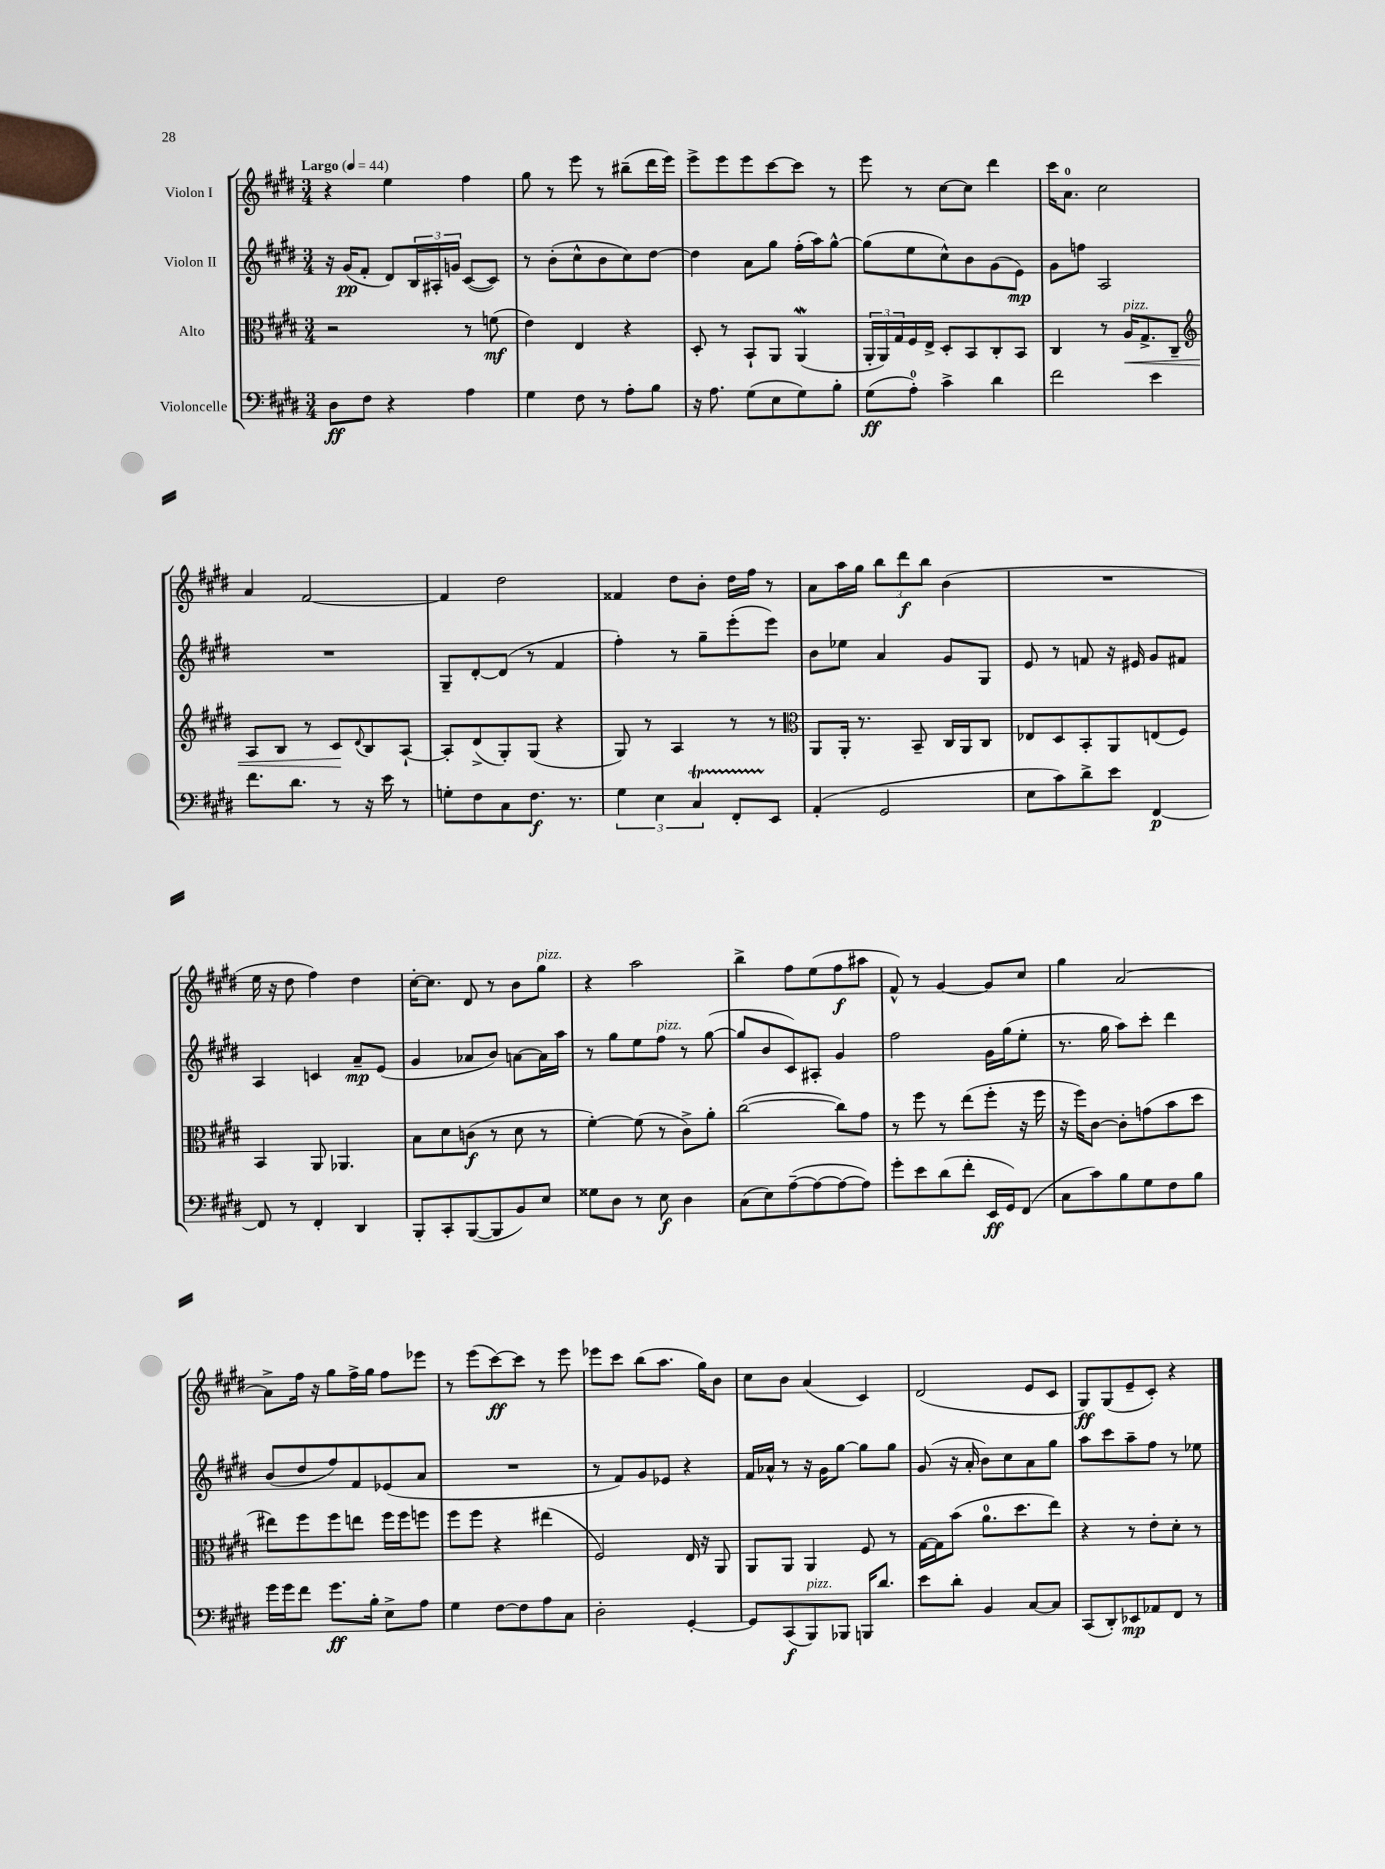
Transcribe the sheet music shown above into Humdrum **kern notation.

**kern	**dynam	**kern	**dynam	**kern	**dynam	**kern	**dynam
*part4	*part4	*part3	*part3	*part2	*part2	*part1	*part1
*staff4	*staff4	*staff3	*staff3	*staff2	*staff2	*staff1	*staff1
*I"Violoncelle	*	*I"Alto	*	*I"Violon II	*	*I"Violon I	*
*clefF4	*	*clefC3	*	*clefG2	*	*clefG2	*
*k[f#c#g#d#]	*	*k[f#c#g#d#]	*	*k[f#c#g#d#]	*	*k[f#c#g#d#]	*
*M3/4	*	*M3/4	*	*M3/4	*	*M3/4	*
*MM44	*	*MM44	*	*MM44	*	*MM44	*
=1	=1	=1	=1	=1	=1	=1	=1
!	!	!	!	!	!	!LO:TX:a:B:t=Largo	!
8D#\L	ff	2r	.	16r	.	4r	.
.	.	.	.	(16g#/KL	pp	.	.
8F#\J	.	.	.	8f#'/J	.	.	.
4r	.	.	.	8d#/L)	.	4ee\	.
.	.	.	.	24B/L	.	.	.
.	.	.	.	24A#X'/	.	.	.
.	.	.	.	24gn/JJ	.	.	.
4A\	.	8r	.	([8c#/L	.	4ff#\	.
.	.	(8fn\	mf	8c#/J])	.	.	.
=2	=2	=2	=2	=2	=2	=2	=2
4G#\	.	4e\)	.	8r	.	8gg#\	.
.	.	.	.	(8b'\L	.	8r	.
8F#\	.	4E/	.	8cc#^^\	.	8eee\	.
8r	.	.	.	8b\	.	8r	.
8A'\L	.	4r	.	8cc#\)	.	(8bb#X~\L	.
8B\J	.	.	.	[8dd#\J	.	16ddd#\L	.
.	.	.	.	.	.	16eee\JJ)	.
=3	=3	=3	=3	=3	=3	=3	=3
16r	.	8D#'/	.	4dd#\]	.	8eee^\L	.
8.A\	.	.	.	.	.	.	.
.	.	8r	.	.	.	8eee\	.
(8G#\L	.	8BB`/L	.	8a\L	.	8eee\	.
8E\	.	8AA/J	.	8gg#\J	.	[8ccc#\	.
8G#\)	.	(4AAw/	.	(16ff#'\LL	.	8ccc#\J]	.
.	.	.	.	16aa\J)	.	.	.
8B'\J	.	.	.	[8gg#^^\J	.	8r	.
=4	=4	=4	=4	=4	=4	=4	=4
(8G#\L	ff	24AA'/LL	.	(8gg#\L]	.	8eee\	.
.	.	24AA/)	.	.	.	.	.
.	.	24G#/	.	.	.	.	.
8A'\J)	.	16F#/	.	8ee\	.	8r	.
.	.	16E^/JJ	.	.	.	.	.
4c#^\	.	8D#'/L	.	8cc#^^\)	.	[8cc#\L	.
.	.	8BB/	.	8b\	.	8cc#\J]	.
4d#\	.	8C#'/	.	(8g#\	.	4ddd#\	.
.	.	8BB/J	.	8e\J)	mp	.	.
=5	=5	=5	=5	=5	=5	=5	=5
2f#\	.	4C#/	.	8g#\L	.	16ccc#\KL	.
.	.	.	.	.	.	8.a\J	.
.	.	.	.	8ffn\J	.	.	.
.	.	8r	.	2A/	.	2cc#\	.
!	!	!LO:TX:a:i:t=pizz.	!	!	!	!	!
!	!	!	!LO:HP:b	!	!	!	!
.	.	16A/KL	<	.	.	.	.
.	.	8.G#^/	.	.	.	.	.
4e\	.	.	.	.	.	.	.
.	.	8C#~/J	.	.	.	.	.
!!LO:LB:g=z
=6	=6	=6	=6	=6	=6	=6	=6
*	*	*clefG2	*	*	*	*	*
8.f#\L	.	8A/L	.	2.r	.	4a/	.
.	.	8B/J	.	.	.	.	.
8.d#\J	.	.	.	.	.	.	.
.	.	8r	.	.	.	[2f#/	.
8r	.	8c#/L	.	.	.	.	.
.	.	8qqd#/	.	.	.	.	.
16r	.	8B/	[	.	.	.	.
16e\	.	.	.	.	.	.	.
8r	.	[8A`/J	.	.	.	.	.
=7	=7	=7	=7	=7	=7	=7	=7
8Gn'\L	.	8A'/L]	.	8G#~/L	.	4f#/]	.
8F#\	.	(8d#^/	.	[8d#'/	.	.	.
8C#\	.	8G#'/)	.	(8d#/J]	.	2dd#\	.
8.F#\J	f	(8G#/J	.	8r	.	.	.
.	.	4r	.	4f#/	.	.	.
8.r	.	.	.	.	.	.	.
=8	=8	=8	=8	=8	=8	=8	=8
6G#\	.	8G#/)	.	4ff#'\)	.	4f##X/	.
.	.	8r	.	.	.	.	.
6E\	.	.	.	.	.	.	.
.	.	4A/	.	8r	.	8dd#\L	.
6C#T/	.	.	.	.	.	.	.
.	.	.	.	8gg#~\L	.	8b'\J	.
8FF#TTT'/L	.	8r	.	(8eee'\	.	16dd#\LL	.
.	.	.	.	.	.	16ff#\JJ	.
8EE/J	.	8r	.	8eee\J)	.	8r	.
=9	=9	=9	=9	=9	=9	=9	=9
*	*	*clefC3	*	*	*	*	*
(4AA'/	.	8AA/L	.	8b\L	.	8a\L	.
.	.	16AA'/Jk	.	8ee-X\J	.	16aa\L	.
.	.	8.r	.	.	.	16gg#\JJ	.
2GG#/	.	.	.	4a/	.	12bb\L	.
.	.	.	.	.	.	12ddd#\	f
.	.	8BB~/	.	.	.	.	.
.	.	.	.	.	.	12bb\J	.
.	.	16C#/LL	.	8g#/L	.	(4b\	.
.	.	16AA/J	.	.	.	.	.
.	.	8C#/J	.	8G#/J	.	.	.
=10	=10	=10	=10	=10	=10	=10	=10
8E\L	.	8E-X/L	.	8e/	.	2.r	.
8c#\)	.	8D#/	.	8r	.	.	.
8d#^\	.	8BB'/	.	8fn/	.	.	.
8e\J	.	8AA/	.	16r	.	.	.
.	.	.	.	16e#X/	.	.	.
[4FF#/	p	(8En/	.	8g#/L	.	.	.
.	.	8F#/J)	.	8f#X/J	.	.	.
!!LO:LB:g=z
=11	=11	=11	=11	=11	=11	=11	=11
8FF#/]	.	4BB/	.	4A/	.	16ee\	.
.	.	.	.	.	.	16r	.
8r	.	.	.	.	.	8dd#\	.
4FF#'/	.	8AA/	.	4cn/	.	4ff#\)	.
.	.	4.AA-X/	.	.	.	.	.
4DD#/	.	.	.	8a~/L	mp	4dd#\	.
.	.	.	.	(8e/J	.	.	.
=12	=12	=12	=12	=12	=12	=12	=12
8BBB'/L	.	8B\L	.	4g#/	.	[16cc#'\KL	.
.	.	.	.	.	.	8.cc#\J]	.
8CC#'/	.	8d#\	.	.	.	.	.
([8BBB/	.	(8cn\J	f	8a-X/L	.	8d#/	.
8BBB/]	.	8r	.	8b/J)	.	8r	.
8BB/)	.	8d#\	.	[8an\L	.	8b\L	.
!	!	!	!	!	!	!LO:TX:a:i:t=pizz.	!
8E/J	.	8r	.	16a\L]	.	8gg#\J	.
.	.	.	.	16aa\JJ	.	.	.
=13	=13	=13	=13	=13	=13	=13	=13
8G##X\L	.	[4f#'\)	.	8r	.	4r	.
8D#\J	.	.	.	8gg#\L	.	.	.
8r	.	(8f#\]	.	8ee\	.	2aa\	.
!	!	!	!	!LO:TX:a:i:t=pizz.	!	!	!
8E\	f	8r	.	8ff#\J	.	.	.
4D#\	.	8c#^\L)	.	8r	.	.	.
.	.	8a'\J	.	([8gg#\	.	.	.
=14	=14	=14	=14	=14	=14	=14	=14
(8C#\L	.	([2cc#\	.	8gg#/L]	.	4bb^\	.
8E\)	.	.	.	8b/	.	.	.
([8A~\	.	.	.	8c#/)	.	8ff#\L	.
8A\_	.	.	.	8A#X'/J	.	(8ee\	.
8A\_	.	8cc#\L])	.	4g#/	.	8ff#\	f
8A\J])	.	8g#\J	.	.	.	8aa#X\J	.
=15	=15	=15	=15	=15	=15	=15	=15
8g#'\L	.	8r	.	2ff#\	.	8f#^^/)	.
8e\	.	8ff#\	.	.	.	8r	.
(8d#\	.	8r	.	.	.	[4g#/	.
8f#'\J	.	(8ee\L	.	.	.	.	.
16EE/LL	ff	8ff#'\J	.	16g#\LL	.	8g#/L]	.
16GG#/J)	.	.	.	(16gg#\J	.	.	.
(8FF#/J	.	16r	.	8ee'\J	.	8cc#/J	.
.	.	16ff#\	.	.	.	.	.
=16	=16	=16	=16	=16	=16	=16	=16
8C#\L	.	16r	.	8.r	.	4gg#\	.
.	.	16ff#\KL)	.	.	.	.	.
8c#\)	.	[8c#\J	.	.	.	.	.
.	.	.	.	16gg#\	.	.	.
8B\	.	8c#'\L]	.	8aa\L)	.	[2a/	.
8G#\	.	(8gn\	.	8ccc#'\J	.	.	.
8F#\	.	8b\	.	4ddd#\	.	.	.
8B\J	.	8dd#\J	.	.	.	.	.
!!LO:LB:g=z
=17	=17	=17	=17	=17	=17	=17	=17
16g#\LL	.	8ee#X\L)	.	(8b/L	.	8a^\L]	.
16g#\J	.	.	.	.	.	.	.
8f#\J	.	8ff#\	.	8dd#/	.	16ff#\Jk	.
.	.	.	.	.	.	16r	.
8.g#\L	ff	8ff#\	.	8ff#/)	.	8gg#\L	.
.	.	8een\J	.	8f#/	.	16ff#^\L	.
16B'\Jk	.	.	.	.	.	16gg#\JJ	.
8E^\L	.	16ff#\LL	.	(8e-X/	.	8ff#\L	.
.	.	16ff#\J	.	.	.	.	.
8A\J	.	8ffn\J	.	8a/J	.	8eee-X\J	.
=18	=18	=18	=18	=18	=18	=18	=18
4G#\	.	8ff#\L	.	2.r	.	8r	.
.	.	8ff#\J	.	.	.	(8eee\L	.
[8F#\L	.	4r	.	.	.	[8ccc#\)	ff
8F#\]	.	.	.	.	.	8ccc#\J]	.
8A\	.	(4ee#X\	.	.	.	8r	.
8C#\J	.	.	.	.	.	8eee\	.
=19	=19	=19	=19	=19	=19	=19	=19
2D#'\	.	2F#/)	.	8r	.	8eee-X\L	.
.	.	.	.	8f#/L)	.	8ccc#\J	.
.	.	.	.	8g#/	.	(8bb\L	.
.	.	.	.	8e-X/J	.	8.aa\J	.
[4GG#'/	.	16E/	.	4r	.	.	.
.	.	16r	.	.	.	16gg#\KL)	.
.	.	8AA/	.	.	.	8b\J	.
=20	=20	=20	=20	=20	=20	=20	=20
8GG#/L]	.	8AA/L	.	16f#/LL	.	8cc#\L	.
.	.	.	.	16a-X^^/JJ	.	.	.
(8CC#/	f	8AA/J	.	8r	.	8b\J	.
!LO:TX:a:i:t=pizz.	!	!	!	!	!	!	!
8BBB/)	.	4AA/	.	16r	.	(4a/	.
.	.	.	.	16g#\KL	.	.	.
8BBB-X/J	.	.	.	[8gg#\J	.	.	.
16BBBn/KL	.	8F#/	.	8gg#\L]	.	4c#/)	.
8.d#/J	.	.	.	.	.	.	.
.	.	8r	.	8gg#\J	.	.	.
=21	=21	=21	=21	=21	=21	=21	=21
8e\L	.	[16G#\LL	.	(8g#/	.	(2d#/	.
.	.	16G#\J]	.	.	.	.	.
8d#'\J	.	(8b\J	.	16r	.	.	.
.	.	.	.	16a'/	.	.	.
4BB/	.	8.a\L	.	8b\L)	.	.	.
.	.	.	.	8cc#\	.	.	.
.	.	8.dd#\	.	.	.	.	.
[8C#/L	.	.	.	8a\	.	8e/L	.
8C#/J]	.	8ee\J)	.	8gg#\J	.	8c#/J	.
=22	=22	=22	=22	=22	=22	=22	=22
(8CC#/L	.	4r	.	8aa\L	.	8G#/L)	ff
8DD#'/)	.	.	.	8ccc#\	.	(8G#/	.
8EE-X/	mp	8r	.	8aa~\	.	8e~/	.
8AA-X/	.	8e'\L	.	8ff#\J	.	8c#'/J)	.
8FF#/J	.	8d#'\J	.	8r	.	4r	.
8r	.	8r	.	8ee-X\	.	.	.
==	==	==	==	==	==	==	==
*-	*-	*-	*-	*-	*-	*-	*-
